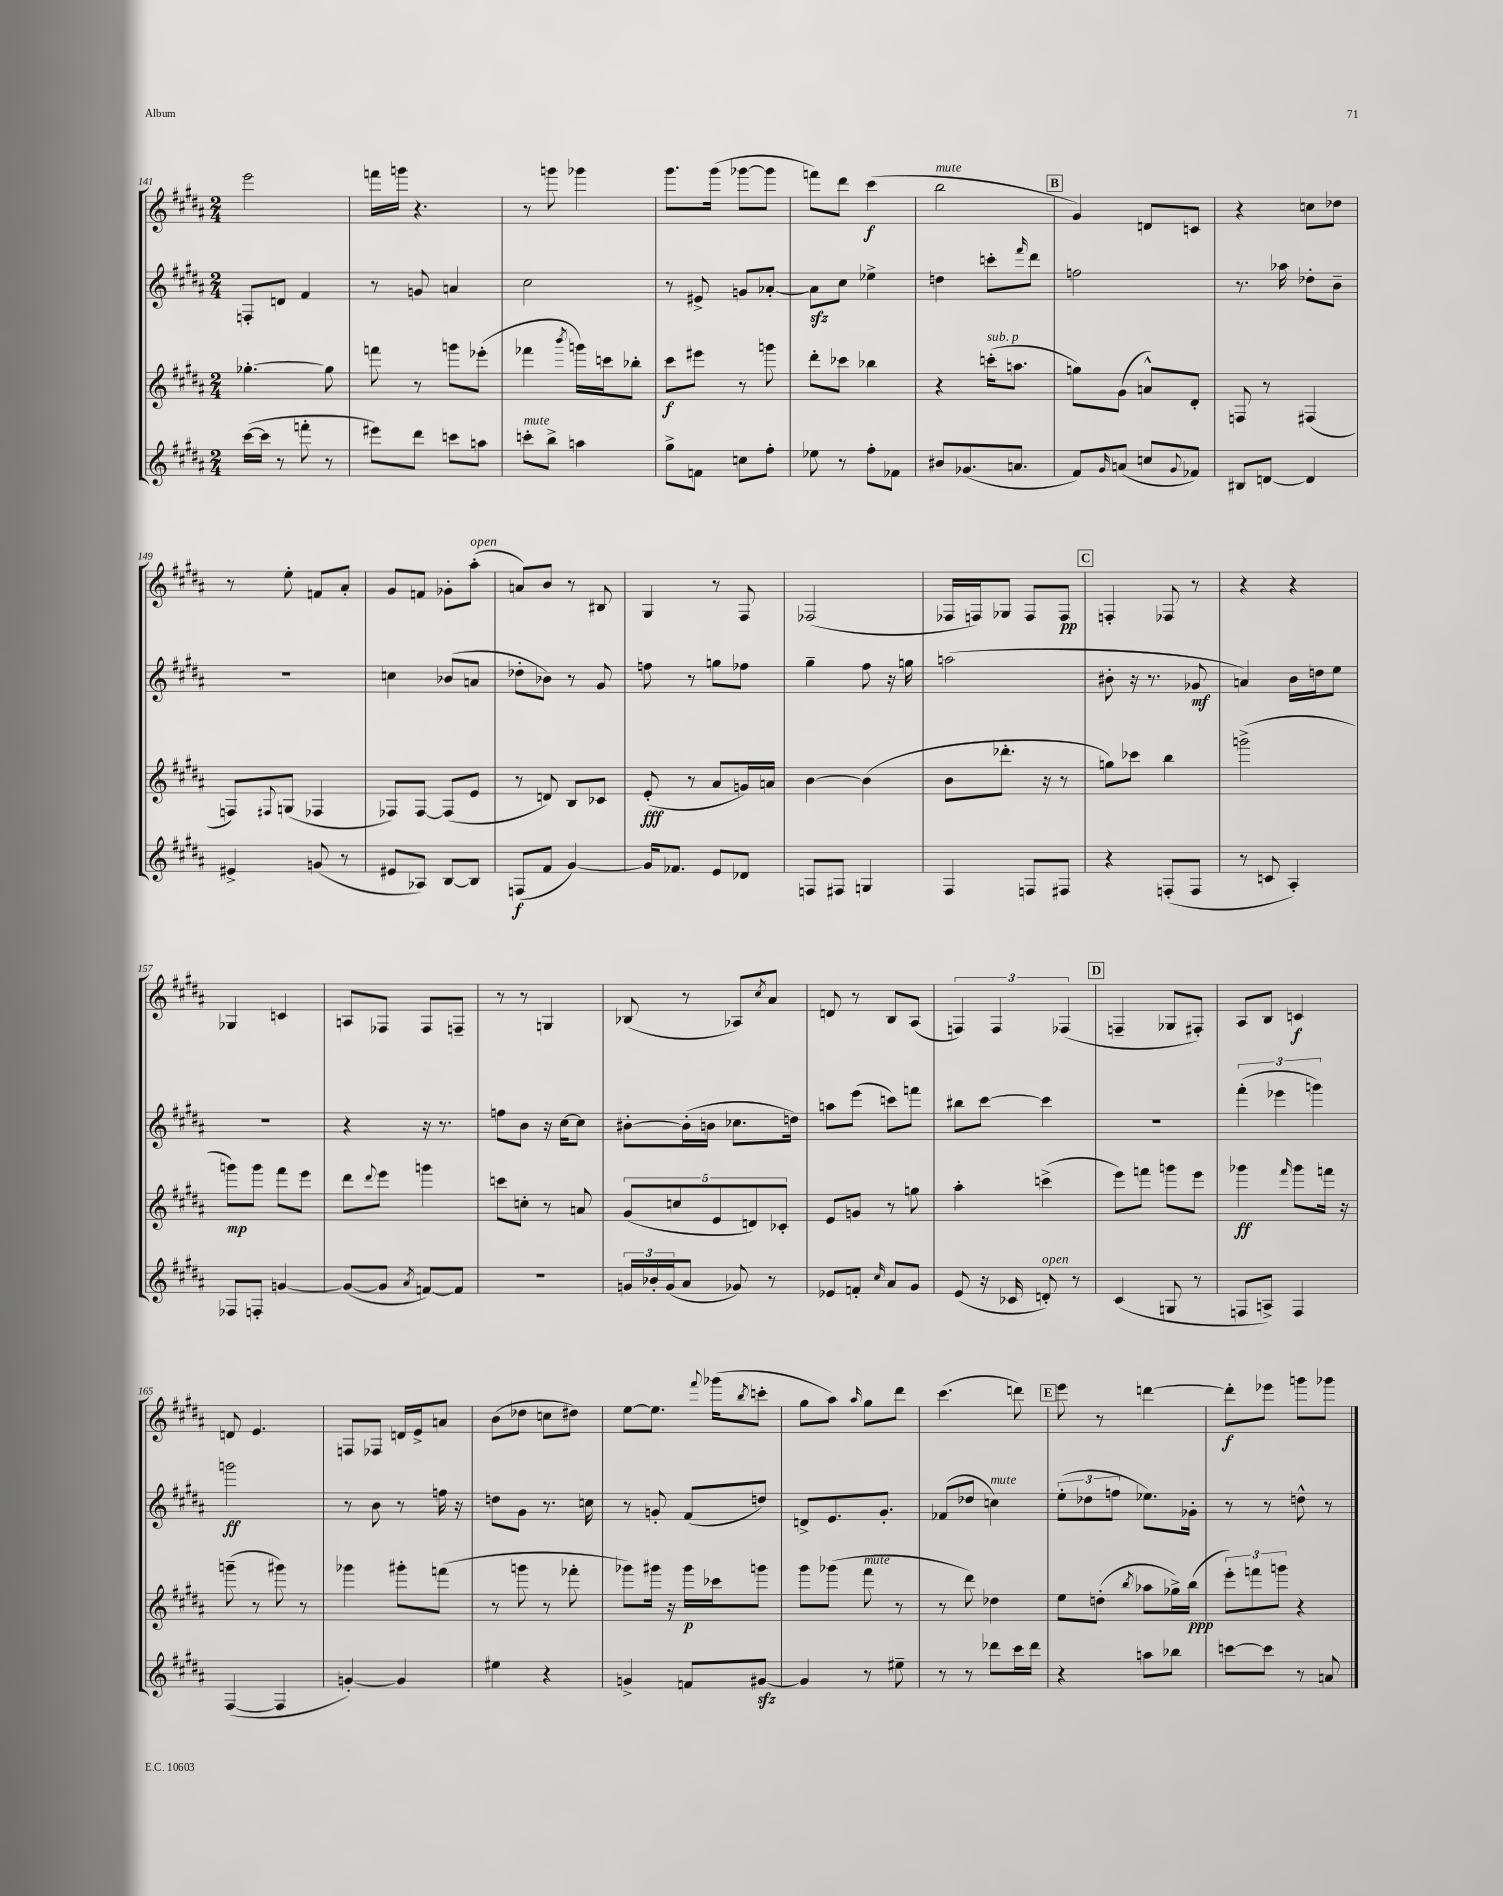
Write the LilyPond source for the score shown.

<<
\new StaffGroup <<
\new Staff = "s0" {
    \clef treble \key b \major \numericTimeSignature \time 2/4
    e'''2 |
    f'''16 g'''16 r4. |
    r8 g'''8 ges'''4 |
    gis'''8. gis'''16( ges'''8~ ges'''8 |
    f'''8) dis'''8 cis'''4\f( |
    b''2^\markup { \italic "mute" } |
    \mark \markup { \box "B" } gis'4) d'8 c'8 |
    r4 c''8 des''8 |
    r8 e''8-. f'8 ais'8-. |
    gis'8 f'8 ges'8-. ais''8-.^\markup { \italic "open" }( |
    a'8) b'8 r8 bis8 |
    gis4 r8 fis8 |
    fes2( |
    fes16 f16) ges8 f8 f8\pp |
    \mark \markup { \box "C" } f4-. fes8 r8 |
    r4 r4 |
    ges4 c'4 |
    a8 fes8 fes8 f8-- |
    r8 r8 g4 |
    bes8( r8 aes8) \acciaccatura { cis''8 } ais'8 |
    d'8 r8 b8 ais8( |
    \tuplet 3/2 { f4) f4 fes4( } |
    \mark \markup { \box "D" } f4-- ges8 fis8-.) |
    ais8 b8 c'4\f |
    d'8 e'4. |
    f8 fes8 d'16 e'16-> a'8 |
    b'8( des''8 c''8 dis''8) |
    e''8~ e''8. \appoggiatura { fis'''8 } ges'''16( \acciaccatura { b''8 } c'''8-. |
    gis''8 ais''8) \grace { ais''16 } gis''8 dis'''8 |
    cis'''4.( d'''8) |
    \mark \markup { \box "E" } e'''8 r8 d'''4~ |
    d'''8-.\f ees'''8 g'''8 ges'''8 \bar "|." |
}
\new Staff = "s1" {
    \clef treble \key b \major \numericTimeSignature \time 2/4
    f8-. d'8 fis'4 |
    r8 g'8 a'4 |
    cis''2 |
    r8 eis'8-> g'8 aes'8~-. |
    aes'8\sfz cis''8 ees''4-> |
    d''4 c'''8-. \grace { fis'''16 } dis'''8 |
    \mark \markup { \box "B" } f''2 |
    r8. aes''16 des''8-. b'8-- |
    r2 |
    c''4 bes'8( a'8 |
    des''8-. bes'8) r8 gis'8 |
    f''8 r8 g''8 fes''8 |
    gis''4-- fis''8 r16 g''16 |
    a''2( |
    \mark \markup { \box "C" } bis'8-. r16 r8. ges'8\mf |
    a'4) b'16 d''16 e''8 |
    R2 |
    r4 r16 r8. |
    f''8 b'8 r16 cis''16~ cis''8 |
    bis'8~-. bis'16-.( b'16 ces''8. d''16) |
    a''8 e'''8( c'''8) f'''8 |
    bis''8 cis'''8~ cis'''4 |
    \mark \markup { \box "D" } R2 |
    \tuplet 3/2 { fis'''4-.( ees'''4 g'''4) } |
    g'''2\ff |
    r8 b'8 r8 f''16 r16 |
    d''8 gis'8 r8. c''16 |
    r8 g'8-. fis'8( d''8) |
    d'8-> e'8. gis'8.-. |
    fes'8( des''8 c''4^\markup { \italic "mute" }) |
    \mark \markup { \box "E" } \tuplet 3/2 { e''8-.( des''8 f''8 } ees''8.) ges'16-. |
    r8 r8 d''8-^ r8 \bar "|." |
}
\new Staff = "s2" {
    \clef treble \key b \major \numericTimeSignature \time 2/4
    ges''4.~-. ges''8 |
    f'''8 r8 g'''8 ees'''8-.( |
    fes'''4 \acciaccatura { b'''8 } g'''16) c'''16 bes''8-. |
    cis'''8\f eis'''8 r8 g'''8 |
    dis'''8-. ces'''8 bes''4 |
    r4 c'''16-.^\markup { \italic "sub. p" }( a''8. |
    \mark \markup { \box "B" } g''8) gis'8( a'8-^) dis'8-. |
    f8 r8 fis4( |
    f8) \appoggiatura { fis8 } g8( fes4 |
    fes8) fes8~ fes8( e'8 |
    r8 d'8) b8 ces'8 |
    e'8-.\fff( r8 ais'8 g'16) a'16 |
    b'4~ b'4( |
    b'8 des'''8.-. r16 r8 |
    \mark \markup { \box "C" } g''8) ces'''8 b''4 |
    g'''2->( |
    g'''8\mp) g'''8 fis'''8 e'''8 |
    dis'''8 \appoggiatura { dis'''8 } e'''8 g'''4 |
    c'''8 c''8-. r8 a'8 |
    \tuplet 5/4 { gis'8( c''8 e'8 d'8) ces'8-. } |
    e'8 g'8 r8 g''8 |
    ais''4-. c'''4->( |
    \mark \markup { \box "D" } e'''8) f'''8 g'''8 e'''8 |
    ges'''4\ff \grace { fis'''16 } ges'''8 f'''16 r16 |
    g'''8--( r8 gis'''8) r8 |
    ges'''4 gis'''8-. f'''8( |
    r8 g'''8 r8 fes'''8-. |
    ges'''8) gis'''16 r16 gis'''16\p ces'''16 g'''8 |
    gis'''8 ges'''8( fis'''8^\markup { \italic "mute" } r8 |
    r8 dis'''8) des''4 |
    \mark \markup { \box "E" } e''8 d''8-.( \acciaccatura { b''8 } aes''8 ges''16->) b''16\ppp( |
    \tuplet 3/2 { e'''8-.) f'''8 g'''8 } r4 \bar "|." |
}
\new Staff = "s3" {
    \clef treble \key b \major \numericTimeSignature \time 2/4
    cis'''16~( cis'''16 r8 f'''8-. r8 |
    eis'''8) dis'''8 c'''8 a''8 |
    c'''8-.^\markup { \italic "mute" } b''8-> a''4 |
    gis''8-> f'8 c''8 fis''8-. |
    ees''8 r8 fis''8-. fes'8 |
    bis'8 ges'8.( a'8. |
    \mark \markup { \box "B" } fis'8) \grace { gis'16 } a'8( c''8 \appoggiatura { gis'8 } fes'8) |
    bis8 d'8~ d'4 |
    eis'4-> g'8( r8 |
    eis'8 aes8) b8~ b8 |
    f8\f( fis'8 gis'4~) |
    gis'16 fes'8. e'8 des'8 |
    f8 fis8 g4 |
    fis4 f8 fis8 |
    \mark \markup { \box "C" } r4 f8-.( f8 |
    r8 c'8 ais4-.) |
    fes8 f8-. g'4~ |
    g'8~( g'8 \acciaccatura { ais'8 } f'8~) f'8 |
    R2 |
    \tuplet 3/2 { g'16 bes'16-. g'16( } ais'8 ges'8) r8 |
    ees'8 f'8-. \grace { cis''16 } ais'8 gis'8 |
    e'8( r16 ces'16 d'8-.^\markup { \italic "open" }) r8 |
    \mark \markup { \box "D" } cis'4( g8 r8 |
    f8 a8->) f4 |
    fis4~( fis4 |
    g'4~-.) g'4 |
    eis''4 r4 |
    g'4-> f'8 gis'8~\sfz |
    gis'4 r8 eis''8-- |
    r8 r8 des'''8 cis'''16 des'''16 |
    \mark \markup { \box "E" } r4 a''8 bes''8 |
    c'''8~ c'''8 r8 a'8 \bar "|." |
}
>>
>>
\layout { \context { \Score currentBarNumber = #141 } }
